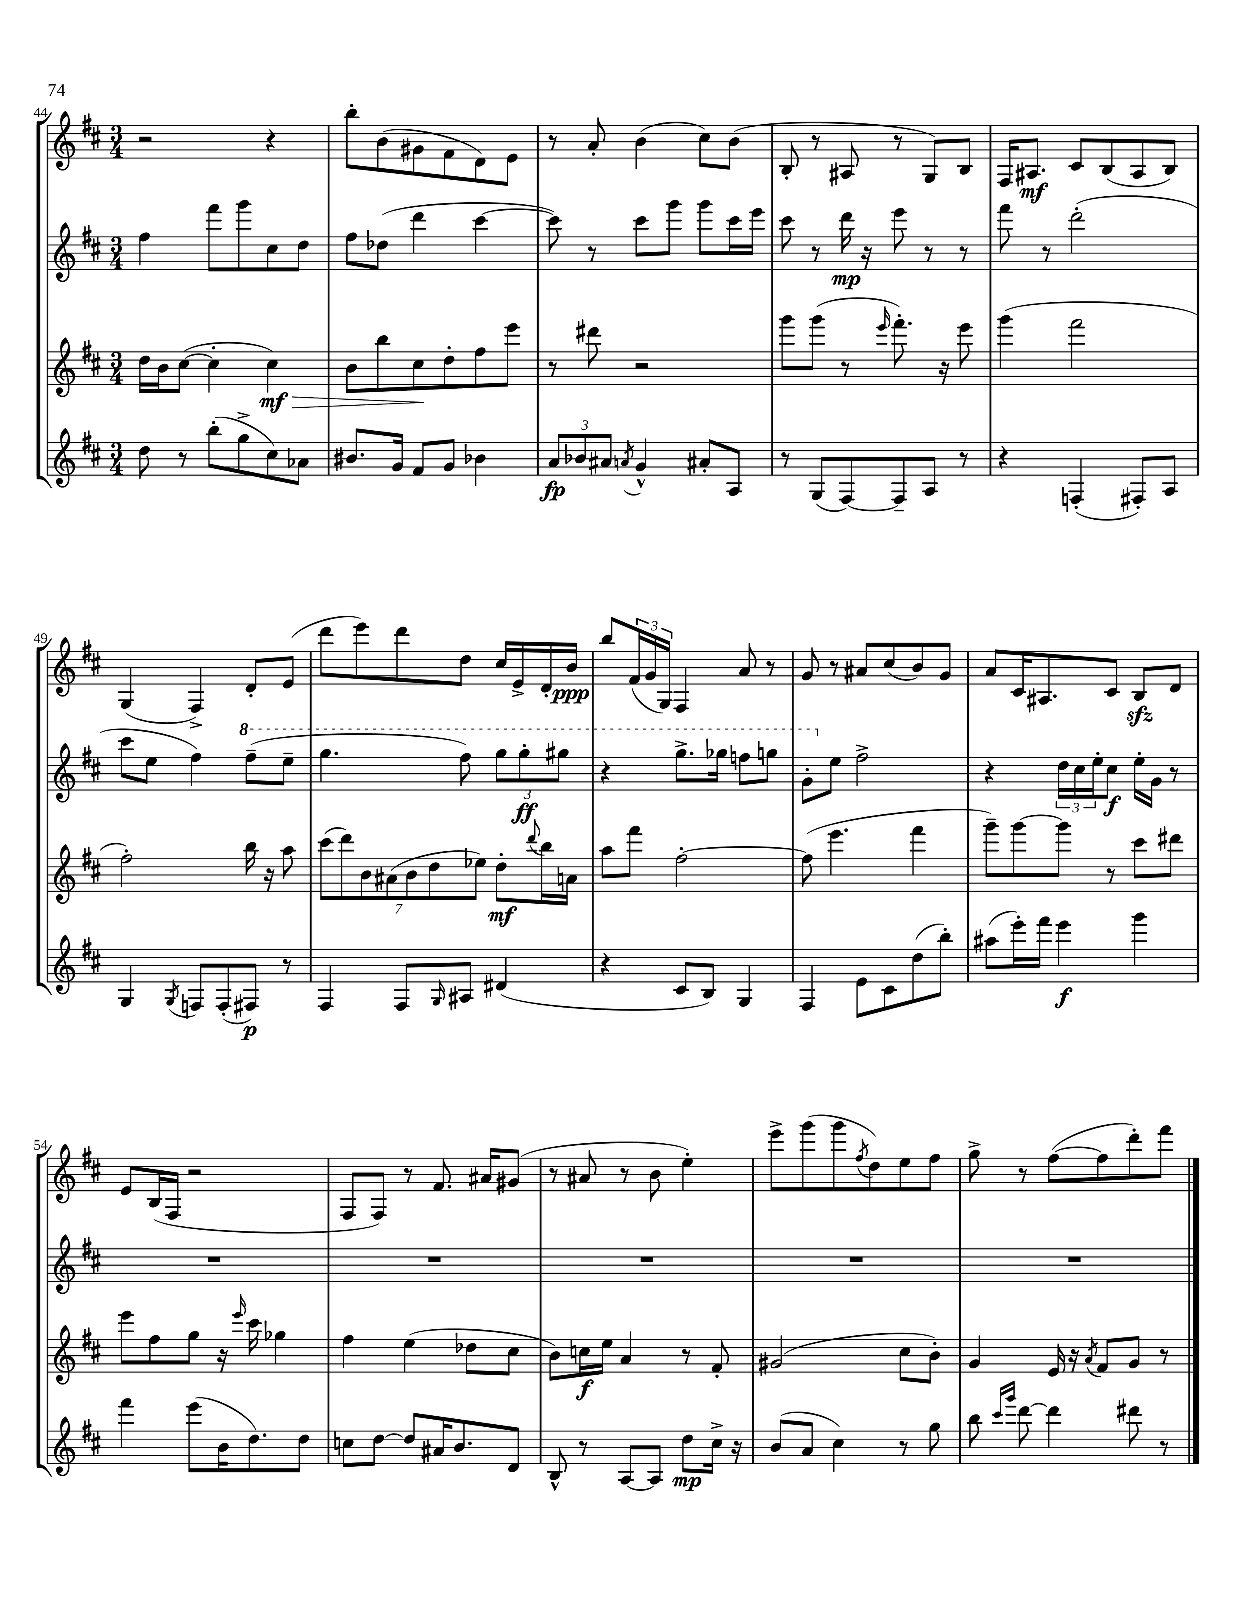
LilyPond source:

<<
\new StaffGroup <<
\new Staff = "s0" {
    \clef treble \key d \major \numericTimeSignature \time 3/4
    r2 r4 |
    b''8-. b'8( gis'8 fis'8 d'8) e'8 |
    r8 a'8-. b'4( cis''8) b'8( |
    b8-. r8 ais8 r8 g8) b8 |
    fis16 ais8.\mf cis'8 b8( ais8 b8) |
    g4( fis4->) d'8-. e'8( |
    d'''8 e'''8) d'''8 d''8 cis''16 e'16-> d'16-. b'16\ppp |
    b''8 \tuplet 3/2 { fis'16( g'16 g16) } fis4 a'8 r8 |
    g'8 r8 ais'8 cis''8( b'8) g'8 |
    a'8 cis'16 ais8. cis'8 b8\sfz d'8 |
    e'8 b16( fis16 r2 |
    fis8 fis8) r8 fis'8. ais'16 gis'8( |
    r8 ais'8 r8 b'8 e''4-.) |
    e'''8-> g'''8( g'''8 \acciaccatura { fis''8 } d''8) e''8 fis''8 |
    g''8-> r8 fis''8~( fis''8 d'''8-.) fis'''8 \bar "|." |
}
\new Staff = "s1" {
    \clef treble \key d \major \numericTimeSignature \time 3/4
    fis''4 fis'''8 g'''8 cis''8 d''8 |
    fis''8 des''8( d'''4 cis'''4~ |
    cis'''8) r8 cis'''8 g'''8 g'''8 cis'''16 e'''16 |
    cis'''8 r8 d'''16\mp r16 e'''8 r8 r8 |
    fis'''8 r8 d'''2-.( |
    cis'''8 e''8 fis''4) \ottava #1 fis'''8--( e'''8-- |
    g'''4. fis'''8) \tuplet 3/2 { g'''8 g'''8-.\ff gis'''8 } |
    r4 g'''8.-> ges'''16 f'''8 g'''8 |
    g''8-. \ottava #0 e''8 fis''2-> |
    r4 \tuplet 3/2 { d''16 cis''16 e''16-. } cis''8\f e''16-. g'16 r8 |
    R2. |
    R2. |
    R2. |
    R2. |
    R2. \bar "|." |
}
\new Staff = "s2" {
    \clef treble \key d \major \numericTimeSignature \time 3/4
    d''16 b'16 cis''8~( cis''4-. cis''4\mf\>) |
    b'8 b''8 cis''8\! d''8-. fis''8 e'''8 |
    r8 dis'''8 r2 |
    g'''8 g'''8( r8 \grace { e'''16 } fis'''8.-.) r16 e'''8 |
    g'''4( fis'''2 |
    fis''2-.) b''16 r16 a''8 |
    \tuplet 7/4 { cis'''8( d'''8) b'8 ais'8( b'8 d''8 ees''8) } d''8-.\mf \appoggiatura { d'''8 } b''16 a'16 |
    a''8 fis'''8 fis''2~-. |
    fis''8( e'''4. fis'''4 |
    g'''8--) g'''8~ g'''8 r8 cis'''8 dis'''8 |
    e'''8 fis''8 g''8 r16 \grace { e'''16 } cis'''16 ges''4 |
    fis''4 e''4( des''8 cis''8 |
    b'8) c''16\f e''16 a'4 r8 fis'8-. |
    gis'2( cis''8 b'8-.) |
    g'4 e'16 r16 \acciaccatura { a'8 } fis'8 g'8 r8 \bar "|." |
}
\new Staff = "s3" {
    \clef treble \key d \major \numericTimeSignature \time 3/4
    d''8 r8 b''8-.( g''8-> cis''8) aes'8 |
    bis'8. g'16 fis'8 g'8 bes'4 |
    \tuplet 3/2 { a'8\fp bes'8 ais'8 } \acciaccatura { a'8 } g'4-^ ais'8-. a8 |
    r8 g8( fis8~) fis8-- a8 r8 |
    r4 f4-.( fis8-.) a8 |
    g4 \acciaccatura { g8 } f8 f8-.( fis8\p) r8 |
    fis4 fis8 \grace { g16 } ais8 dis'4( |
    r4 cis'8 b8) g4 |
    fis4 e'8 cis'8 d''8( b''8-.) |
    ais''8( e'''16-.) fis'''16 e'''4\f g'''4 |
    fis'''4 e'''8( b'16 d''8.) d''8 |
    c''8 d''8~ d''8 ais'16 b'8. d'8 |
    b8-^ r8 a8~ a8 d''8\mp cis''16-> r16 |
    b'8( a'8 cis''4) r8 g''8 |
    b''8 \grace { cis'''16 g'''16 } d'''8~ d'''4 dis'''8 r8 \bar "|." |
}
>>
>>
\layout { \context { \Score currentBarNumber = #44 } }
